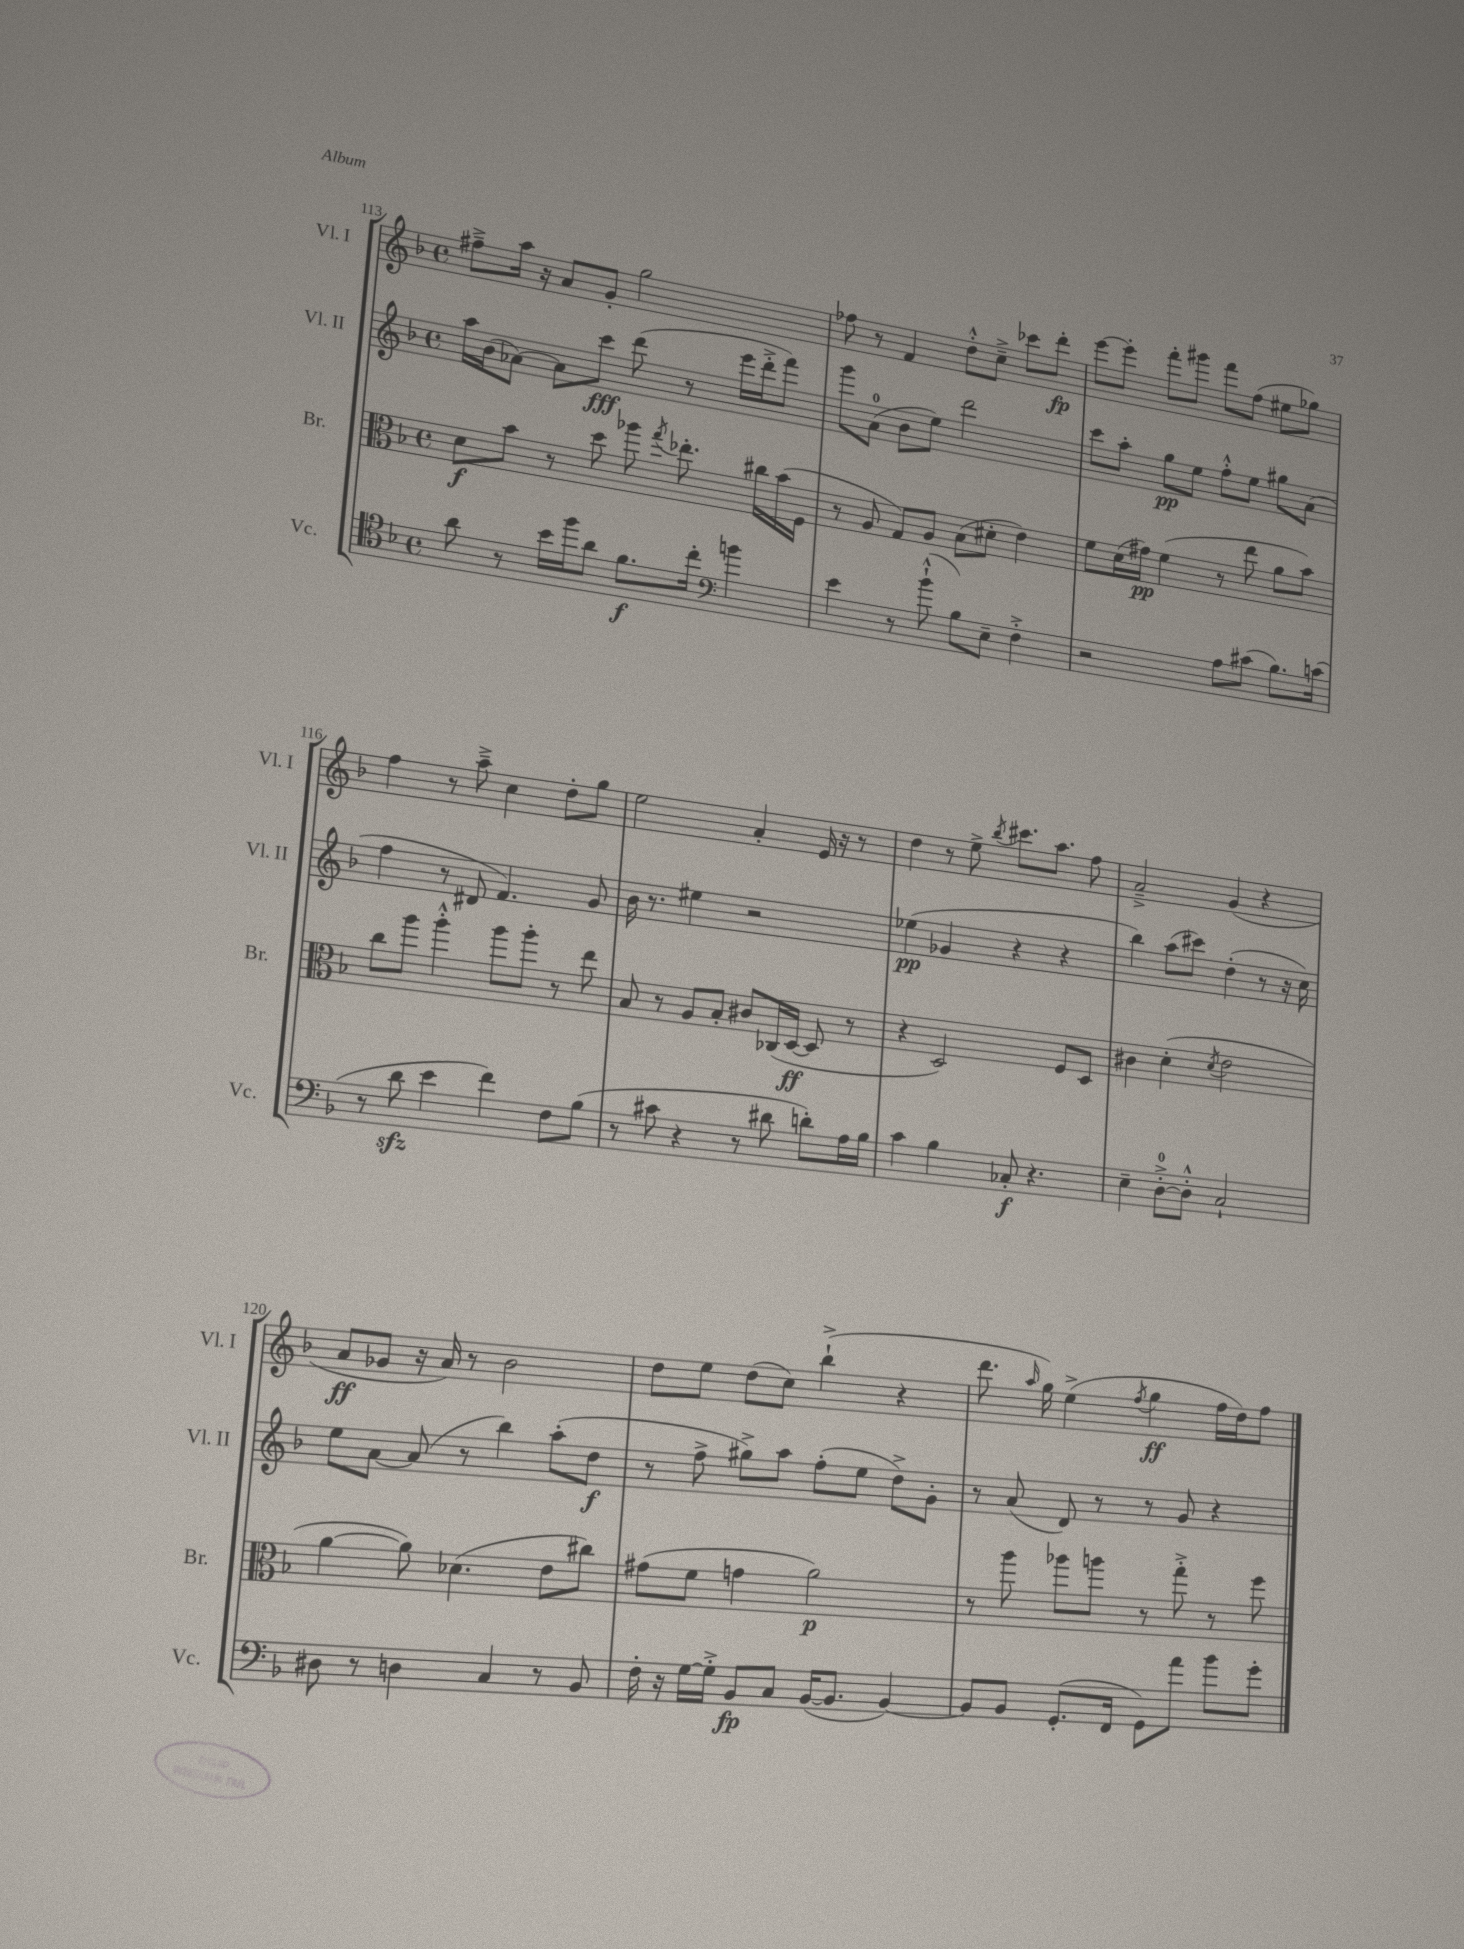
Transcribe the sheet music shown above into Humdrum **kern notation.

**kern	**kern	**kern	**kern
*staff4	*staff3	*staff2	*staff1
*clefC4	*clefC3	*clefG2	*clefG2
*k[b-]	*k[b-]	*k[b-]	*k[b-]
*M4/4	*M4/4	*M4/4	*M4/4
*met(c)	*met(c)	*met(c)	*met(c)
8a	8d	16aa	8ff#~^
.	.	(16b-	.
8r	8b-	[8a-)	16aa
.	.	.	16r
16b-	8r	8a-]	8a
16ff	.	.	.
8a	8dd	8ccc	8g'
8.f	8aa-	(8ddd	2gg
.	8qgg	.	.
.	8.ee-'	8r	.
16cc'	.	.	.
*clefF4	*	*	*
4b	.	16eee	.
.	16cc#	16ddd'^	.
.	(16b-	8fff)	.
.	16F	.	.
=	=	=	=
4e	8r	8ggg	8ff-
.	8A	(8a	8r
8r	8G)	8b-	4f
(8b-`^^	8A	8ee)	.
8B-)	(8B-	2ddd	8dd'^^
8E~	8d#'	.	8cc~^
4F'^	4e)	.	8ccc-
.	.	.	8ddd'
=	=	=	=
2r	8f	8ccc	[8eee
.	(16d	8aa'	8eee']
.	16g#)	.	.
.	(4f	8gg	8fff'
.	.	8ee	8ggg#
8A	8r	8ff'^^	8fff
(8c#	8ee	8ee	(8ff
8.B-)	8a	8gg#	8ee#
.	8b-)	(8a	8gg-)
(16c	.	.	.
=	=	=	=
8r	8cc	4ff	4ff
8d	8aa	.	.
4e	4aa'^^	8r	8r
.	.	8d#	8aa~^
4f)	8aa	4.f)	4cc
.	8aa'	.	.
8F	8r	.	8dd'
(8B-	8ee	8g	8gg
=	=	=	=
8r	8B-	16b-	2ee
.	.	8.r	.
8c#	8r	.	.
4r	8A	4ee#	.
.	8B-'	.	.
8r	8c#	2r	4a'
8d#	(16C-	.	.
.	[16D	.	.
8d')	8D]	.	16e
.	.	.	16r
16A	8r	.	8r
16B-	.	.	.
=	=	=	=
4c	4r	(4ee-	4dd
4B-	2D)	4g-	8r
.	.	.	8ee^
.	.	.	8qbb-
8C-'	.	4r	8.ccc#
4.r	.	.	.
.	.	.	8.aa
.	8F	4r	.
.	8D	.	8ff
=	=	=	=
4E~	4c#	4bb-)	2a~^
[8D'^	(4d'	(8aa	.
8D'^^]	.	8ccc#)	.
.	8qd	.	.
2C`	2e	(4dd'	(4g
.	.	8r	4r
.	.	16r	.
.	.	16cc)	.
=	=	=	=
8D#	[4a	8ee	8a
8r	.	[8a	8g-
4D	8a])	(8a]	16r
.	.	.	16a)
.	(4.d-	8r	8r
4C	.	4bb-)	2b-
8r	8e	(8aa'	.
8BB-	8cc#)	8dd	.
=	=	=	=
16F'	(8g#	8r	8dd
16r	.	.	.
[16G	8f	8ff^	8ee
16G'^]	.	.	.
8BB-	4g	8gg#^)	(8dd
8C	.	8aa	8cc)
([16BB-	2a)	(8ff'	(4bb-`^
8.BB-]	.	.	.
.	.	8ee	.
[4BB-)	.	8dd^)	4r
.	.	8g'	.
=	=	=	=
8BB-]	8r	8r	8.ddd
8BB-	8aa	(8a	.
.	.	.	16qqaa
.	.	.	16gg)
(8.GG'	8aa-	8d)	(4ee^
.	8aa	8r	.
16FF	.	.	.
.	.	.	8qff
8GG)	8r	8r	4gg
8a	8gg'^	8g	.
8b-	8r	4r	16ff
.	.	.	16dd)
8g'	8ff	.	8ff
==	==	==	==
*-	*-	*-	*-
